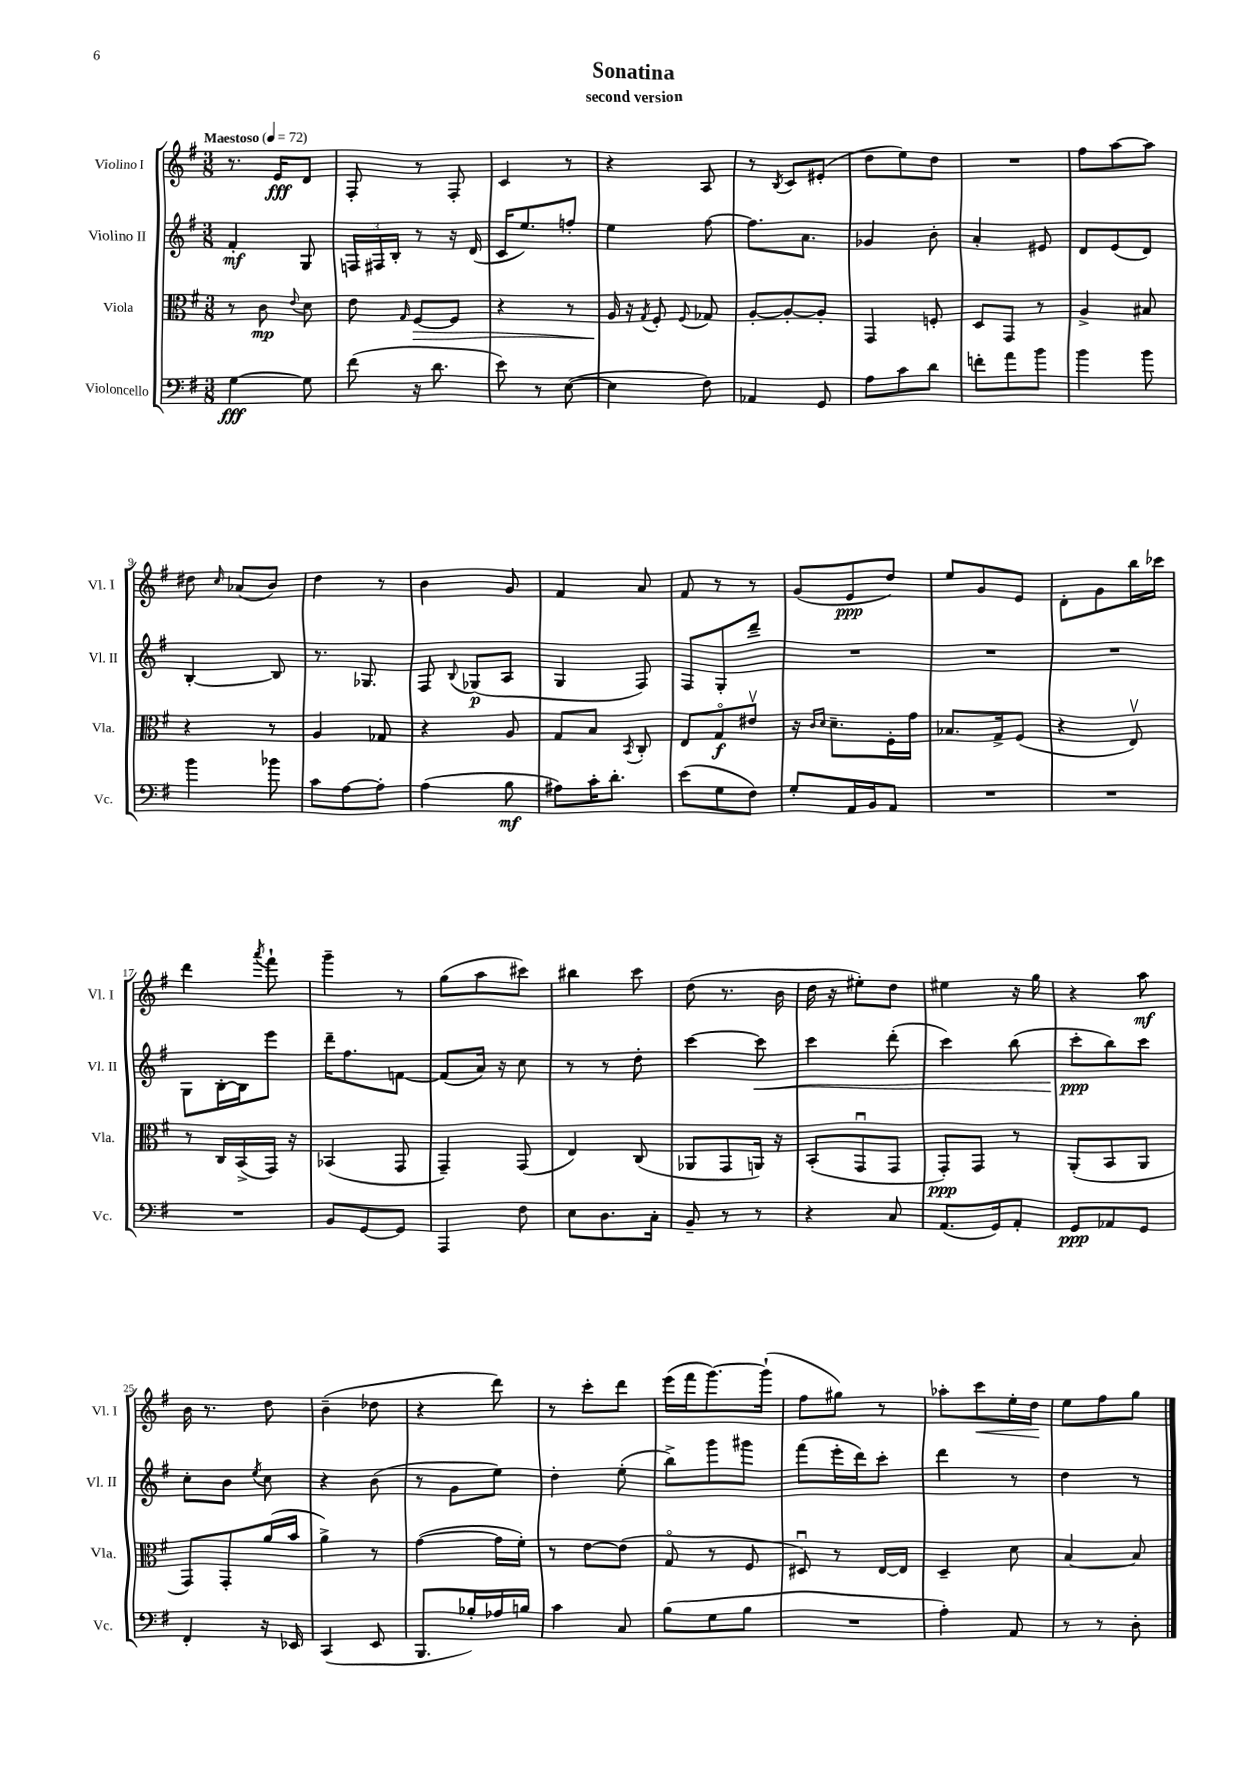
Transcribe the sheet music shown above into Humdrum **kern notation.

**kern	**kern	**kern	**kern
*staff4	*staff3	*staff2	*staff1
*clefF4	*clefC3	*clefG2	*clefG2
*k[f#]	*k[f#]	*k[f#]	*k[f#]
*M3/8	*M3/8	*M3/8	*M3/8
*MM72	*MM72	*MM72	*MM72
[4G\	8r	4f#'/	8.r
.	8c\	.	.
.	.	.	16e/LK
.	8qqe/	.	.
8G\]	8d\	8G/	8d/J
=	=	=	=
(8f#\	8e\	24F/LL	8F#'/
.	.	24F#/	.
.	.	24B'/JJ	.
.	16qqG/	.	.
16r	[8F#/L	8r	8r
8.d\	.	.	.
.	8F#/]J	16r	8F#'/
.	.	(16d/	.
=	=	=	=
8e\)	4r	16c/LK	4c/
.	.	8.ee/)	.
8r	.	.	.
([8E\	8r	8ff'/J	8r
=	=	=	=
4E\]	16A/	4ee\	4r
.	16r	.	.
.	8qG/	.	.
.	8F#'/	.	.
.	8qqF#/	.	.
8F#\)	8G-/	[8ff#\	8A/
=	=	=	=
4AA-/	[8A'/L	8.ff#\]L	8r
.	.	.	8qB/
.	8A'/_	.	8c/L
.	.	8.a\J	.
8GG/	8A'/]J	.	(8e#'/J
=	=	=	=
8A\L	4GG/	4g-/	8dd\L
8c\	.	.	8ee\)
8d\J	8F'/	8b'\	8dd\J
=	=	=	=
8f'\L	8D/L	4a'/	4.r
8a\	8GG/J	.	.
8b\J	8r	8e#/	.
=	=	=	=
4b\	4A^/	8d/L	8ff#\L
.	.	(8e/	[8aa\
8b\	8B#/	8d/J)	8aa\]J
=	=	=	=
4b\	4r	[4B'/	8dd#\
.	.	.	16qqcc/
.	.	.	(8a-/L
8b-\	8r	8B/]	8b/J)
=	=	=	=
8c\L	4A/	8.r	4dd\
[8A\	.	.	.
.	.	8.G-/	.
8A'\]J	8G-/	.	8r
=	=	=	=
(4A\	4r	8F#/	4b\
.	.	8qqB/	.
.	.	(8G-/L	.
8B\	8A/	8A/J	8g/
=	=	=	=
8A#\L)	8G/L	4G/	4f#/
16c'\K	8B/J	.	.
8.d'\J	.	.	.
.	8qBB/	.	.
.	8C'/	8F#/)	8a/
=	=	=	=
(8e\L	8E/L	8F#/L	8f#/
8G\	8Go/	8G'/	8r
8F#\J)	8e#v/J	8ddd~/J	8r
=	=	=	=
8G'/L	16r	4.r	(8g/L
.	16qqc/LL	.	.
.	16qqd/JJ	.	.
.	8.d~\L	.	.
16AA/L	.	.	8e/
16BB/J	.	.	.
8AA/J	16F#'\L	.	8dd/J)
.	16g\JJ	.	.
=	=	=	=
4.r	8.B-/L	4.r	8ee/L
.	.	.	8g/
.	16G^/k	.	.
.	(8F#/J	.	8e/J
=	=	=	=
4.r	4r	4.r	8d'\L
.	.	.	8g\
.	8Ev/)	.	16bb\L
.	.	.	16ccc-\JJ
=	=	=	=
4.r	8r	8G\L	4ddd\
.	16C/LL	[16B'\L	.
.	(16BB^/	16B\]J	.
.	.	.	8qaaa/
.	16GG/JJ)	8eee\J	8fff#`\
.	16r	.	.
=	=	=	=
8BB/L	(4BB-/	16ddd~\LK	4ggg~\
.	.	8.ff#\	.
[8GG/	.	.	.
8GG/]J	8GG/	[8f\J	8r
=	=	=	=
4AAA/	4GG~/)	(8f/]L	(8gg\L
.	.	16a/Jk)	8aa\
.	.	16r	.
8F#\	(8GG/	8cc\	8ccc#\J)
=	=	=	=
8E\L	4E/)	8r	4bb#\
8.D\	.	8r	.
.	(8C/	8dd'\	8ccc\
16C'\Jk	.	.	.
=	=	=	=
8BB~/	8AA-/L	[4ccc\	(8dd\
8r	8GG/	.	8.r
8r	16AA/Jk)	8ccc\]	.
.	16r	.	16b\
=	=	=	=
4r	(8BB'/L	4ccc\	16dd\
.	.	.	16r
.	8GGu/	.	8ee#'\L)
8C/	8GG/J	(8ddd'\	8dd\J
=	=	=	=
(8.AA/L	8GG'/L)	4ccc\)	4ee#\
.	8GG/J	.	.
16GG/k)	.	.	.
8AA'/J	8r	(8bb\	16r
.	.	.	16gg\
=	=	=	=
8GG/L	(8AA'/L	8ccc'\L	4r
8AA-/	8BB/	8bb\)	.
8GG/J	8AA/J	8ccc\J	8aa\
=	=	=	=
4FF#'/	8GG/L)	8cc'\L	16b\
.	.	.	8.r
.	8GG'/	8b\J	.
.	.	8qee/	.
16r	(16a/L	8cc\	8dd\
16EE-/	16b/JJ	.	.
=	=	=	=
(4CC/	4a^\)	4r	(4b~\
8EE/	8r	(8b\	8dd-\
=	=	=	=
8.BBB/L	([4g\	8r	4r
.	.	8g\L	.
16B-'/L)	.	.	.
16A-/	16g\]LL	8ee\J)	8ddd\)
16B/JJ	16f#'\JJ)	.	.
=	=	=	=
4c\	8r	4dd'\	8r
.	[8e\L	.	8ccc'\L
8C/	(8e\]J	(8ee'\	8ddd\J
=	=	=	=
(8B\L	8Go/	8bb^\L)	(16eee\LL
.	.	.	16fff#\J
8G\	8r	8ggg\	[8.ggg\)
8B\J	8F#/	8ggg#\J	.
.	.	.	(16ggg`\]Jk
=	=	=	=
4.r	8D#u/)	(8fff#\L	8ff#\L
.	8r	16eee'\L	8gg#\J)
.	.	16ddd\J)	.
.	[16E/LL	8ccc'\J	8r
.	16E/]JJ	.	.
=	=	=	=
4A'\)	4D~/	4ddd\	8aa-'\L
.	.	.	8ccc\
8AA/	8d\	8r	16ee'\L
.	.	.	16dd\JJ
=	=	=	=
8r	[4B/	4dd\	8ee\L
8r	.	.	8ff#\
8D'\	8B/]	8r	8gg\J
==	==	==	==
*-	*-	*-	*-
